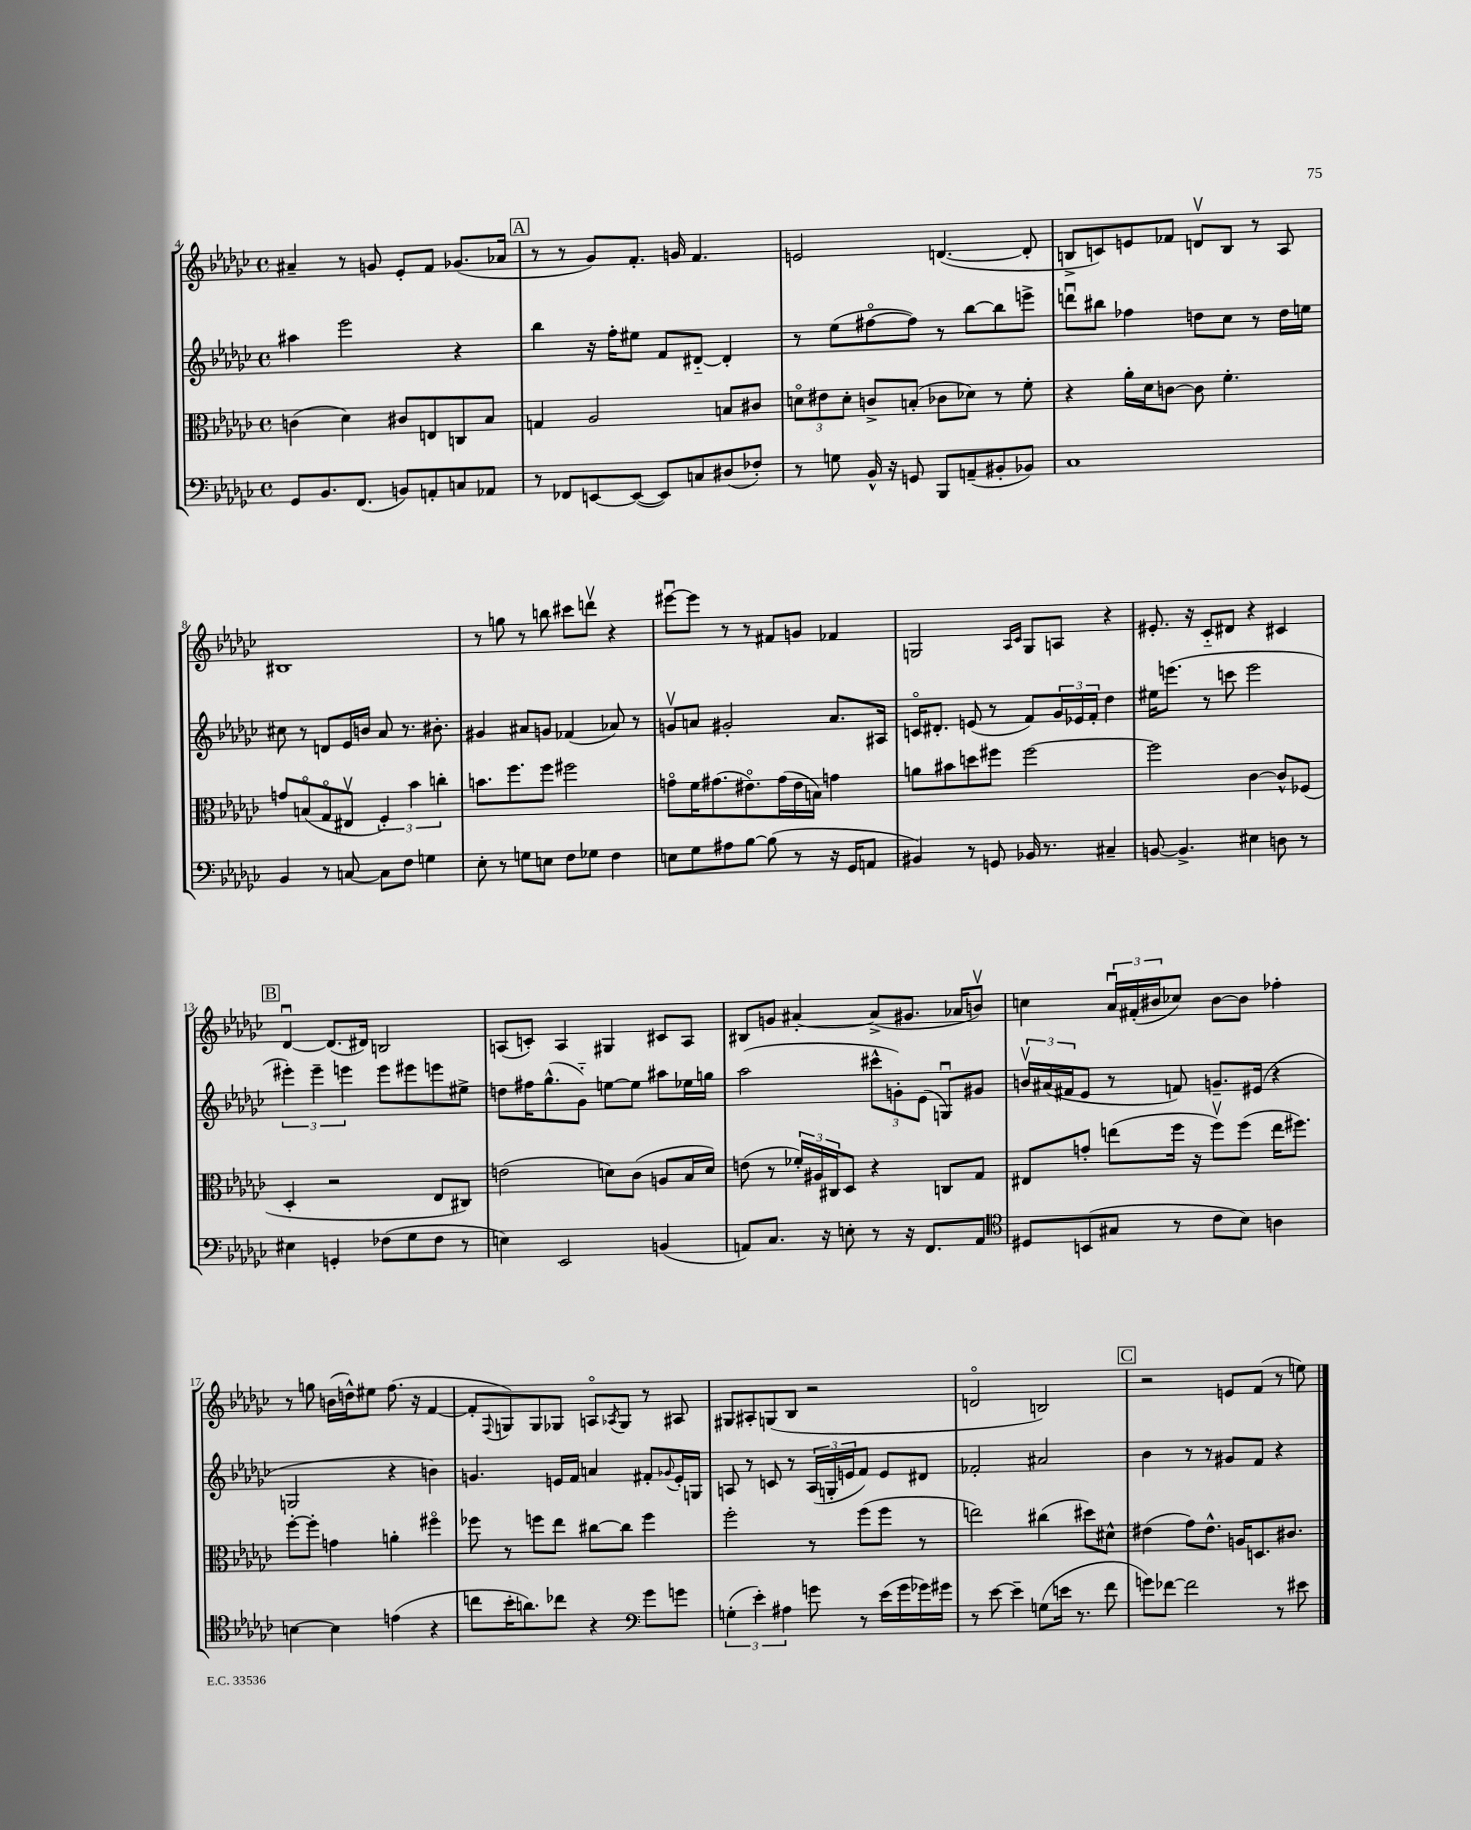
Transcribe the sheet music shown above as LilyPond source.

<<
\new StaffGroup <<
\new Staff = "s0" {
    \clef treble \key ges \major \defaultTimeSignature \time 4/4
    ais'4-- r8 g'8 ees'8-. f'8 ges'8.( aes'16 |
    \mark \markup { \box "A" } r8 r8 ges'8) f'8.-. g'16 f'4. |
    e'2 d'4.~( d'8-. |
    b8-> c'8) e'8 fes'8 d'8\upbow b8 r8 aes8 |
    bis1 |
    r8 g''8 r8 b''8 cis'''8 d'''8\upbow r4 |
    eis'''8~\downbow eis'''8 r8 r8 fis'8 g'8 fes'4 |
    g2 \grace { aes16 ces'16 } g8 a8 r4 |
    eis'8.-. r16 ces'8-_ dis'8 r4 cis'4 |
    \mark \markup { \box "B" } des'4~\downbow des'8.( dis'16) b2 |
    a8( c'8-.) a4 gis4 cis'8 a8 |
    bis8 g'8 ais'4~-. ais'8->( gis'8. aes'16 b'8\upbow) |
    c''4 \tuplet 3/2 { aes'16\downbow fis'16-.( bis'16 } ces''8) bis'8~ bis'8 fes''4-. |
    r8 g''8 b'16( d''16-^) eis''8 f''8.( r16 f'4~ |
    f'8-. \appoggiatura { f8 } g8) g8 ges8 a8\flageolet \acciaccatura { aes8 } ges8 r8 ais8 |
    gis8 ais8-. g8( bes8 r2 |
    d'2\flageolet b2) |
    \mark \markup { \box "C" } r2 e'8 f'8( r8 e''8) \bar "|." |
}
\new Staff = "s1" {
    \clef treble \key ges \major \defaultTimeSignature \time 4/4
    ais''4 ees'''2 r4 |
    \mark \markup { \box "A" } bes''4 r16 f''16-. eis''8 f'8 dis'8~-_ dis'4-. |
    r8 ees''8( fis''8~\flageolet fis''8) r8 bes''8~ bes''8 e'''8-> |
    d'''8\downbow bis''8 fes''4 d''8 ces''8 r8 d''16 e''16 |
    cis''8 r8 d'8 ees'16 b'16 aes'8 r8. bis'8.-. |
    gis'4 ais'8 g'8 fes'4( aes'8) r8 |
    g'8\upbow a'8 gis'2-. a'8. ais16 |
    c'16\flageolet dis'8.-. e'8( r8 f'8) \tuplet 3/2 { ges'16 ees'16 f'16-. } des''4 |
    eis''16 e'''8.( r8 c'''8 e'''2 |
    \mark \markup { \box "B" } \tuplet 3/2 { eis'''4-.) eis'''4-- e'''4 } e'''8 eis'''8 e'''8 eis''8-> |
    d''8 fis''16 ges''8.-^( ges'8-_) e''8~ e''8 ais''8 ees''16 g''16 |
    aes''2( \tuplet 3/2 { cis'''8-^ g'8-.) ees'8( } g8\downbow) gis'8 |
    \tuplet 3/2 { b'16\upbow ais'16( fis'16 } ees'8 r8 f'8) g'8.-- eis'16( r4 |
    g2 r4 b'4) |
    g'4. e'16 f'16 a'4 fis'8-. \appoggiatura { ges'8 } e'16-. g16 |
    a8 r8 c'8 r8 \tuplet 3/2 { a16( g16-. e'16 } f'8) e'8 dis'8 |
    fes'2-. ais'2 |
    \mark \markup { \box "C" } bes'4 r8 r8 gis'8 f'8 r4 \bar "|." |
}
\new Staff = "s2" {
    \clef alto \key ges \major \defaultTimeSignature \time 4/4
    c'4( des'4) cis'8 e8 c8 bes8 |
    \mark \markup { \box "A" } g4 aes2 b8 cis'8 |
    \tuplet 3/2 { d'8\flageolet eis'8 d'8-. } c'8-> b8-.( ces'8 des'8) r8 f'8-. |
    r4 aes'16-. des'16 c'8~ c'8 f'4.-. |
    g'8 b8\flageolet( ges8\flageolet eis8\upbow \tuplet 3/2 { f4-.) bes'4 c''4-. } |
    b'8. f''8. f''8 fis''2 |
    g'8\flageolet f'16 gis'8.( eis'8.\flageolet) gis'16( eis'16 b16) g'4 |
    a'8 bis'8 d''8 fis''8 fis''2~ |
    fis''2 ces'4~ ces'8-^ fes8( |
    \mark \markup { \box "B" } des4-. r2 ees8 cis8) |
    e'2( d'8) ces'8( a8 bes16 d'16) |
    e'8( r8 \tuplet 3/2 { fes'16-.) ais16 cis16 } des8 r4 c8 ges8 |
    eis8 g'8-. e''8( f''16 r16 f''8\upbow) f''8( e''16 fis''8.) |
    f''8~-. f''8-. g'4 a'4-. fis''4\flageolet |
    fes''8 r8 f''8 ees''8 cis''8~ cis''8 f''4 |
    f''2-. r8 f''8( f''8 r8 |
    e''2) cis''4( dis''8) dis'8-^ |
    \mark \markup { \box "C" } eis'4( ges'8) eis'8.-^ a16 d8. cis'8. \bar "|." |
}
\new Staff = "s3" {
    \clef bass \key ges \major \defaultTimeSignature \time 4/4
    ges,8 bes,8. f,8.( b,8) a,8-. c8 aes,8 |
    \mark \markup { \box "A" } r8 fes,8 e,8~ e,8~( e,8) c8 dis8( fes8-.) |
    r8 g8 bes,16-^ r16 g,8 bes,,8 a,8--( bis,8-. bes,8) |
    ces1 |
    bes,4 r8 c8~ c8 f8 g4 |
    ees8-. r8 g8 e8 f8 ges8 f4 |
    e8 ges8 ais8 bes8~ bes8( r8 r16 ges,16 a,8 |
    bis,4) r8 g,8 bes,16 r8. cis4-- |
    b,8~ b,4.-> eis4 d8 r8 |
    \mark \markup { \box "B" } eis4 g,4-. fes8( ges8 fes8 r8 |
    e4) ees,2 b,4( |
    a,8) ces8. r16 e8-. r8 r16 f,8. a,8 |
    \clef tenor dis8 b,8( gis8 r8 ces'8 bes8) a4 |
    b4~ b4 e'4( r4 |
    c''8 bes'16-. a'8.) ces''8 r4 \clef bass ges'8 g'8 |
    \tuplet 3/2 { g4-.( ees'4-.) ais4 } g'8 r8 ees'16( g'16 ges'16) gis'16 |
    r8 ees'8~ ees'4-- g8( e'16 r8. f'8 |
    \mark \markup { \box "C" } g'8) fes'8~ fes'2 r8 eis'8 \bar "|." |
}
>>
>>
\layout { \context { \Score currentBarNumber = #4 } }
